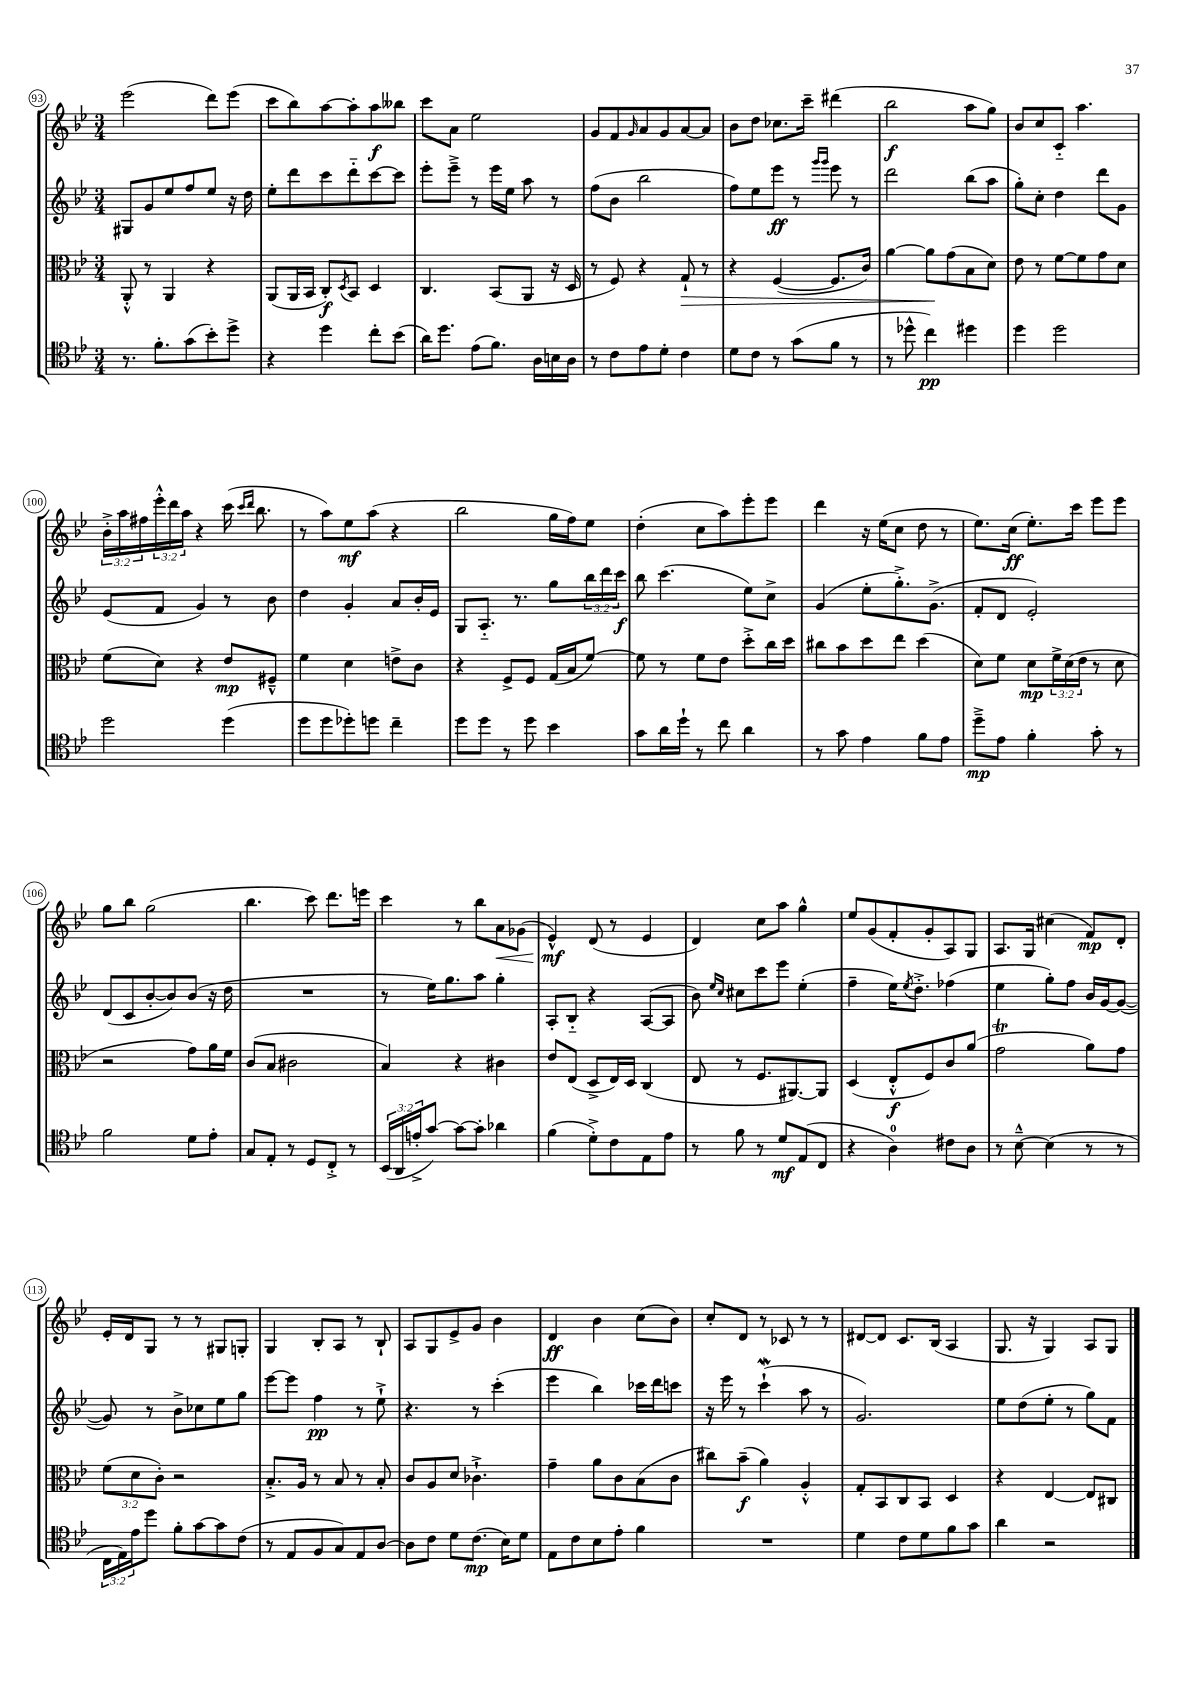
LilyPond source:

<<
\new StaffGroup <<
\new Staff = "s0" {
    \clef treble \key bes \major \numericTimeSignature \time 3/4 \override Staff.TupletNumber.text = #tuplet-number::calc-fraction-text
    ees'''2( d'''8) ees'''8( |
    c'''8 bes''8) a''8~ a''8-. a''8\f beses''8 |
    c'''8 a'8 ees''2 |
    g'8 f'8 \grace { g'16 } a'8 g'8 a'8~ a'8 |
    bes'8 d''8 ces''8. c'''16-- dis'''4( |
    bes''2\f a''8 g''8) |
    bes'8 c''8 c'8-_ a''4. |
    \tuplet 3/2 { bes'16-.-> a''16 fis''16 } \tuplet 3/2 { ees'''16-.-^ d'''16 a''16 } r4 c'''16( \grace { c'''16 d'''16 } bes''8. |
    r8 a''8) ees''8\mf a''8( r4 |
    bes''2 g''16 f''16) ees''8 |
    d''4-.( c''8 a''8) ees'''8-. ees'''8 |
    d'''4 r16 ees''16( c''8 d''8 r8 |
    ees''8.) c''16\ff( ees''8.-.) c'''16 ees'''8 ees'''8 |
    g''8 bes''8 g''2( |
    bes''4. c'''8) d'''8. e'''16 |
    c'''4 r8 bes''8 a'8\< ges'8( |
    ees'4-^\mf\!) d'8( r8 ees'4 |
    d'4) c''8 a''8 g''4-^ |
    ees''8 g'8( f'8-. g'8-. a8) g8 |
    a8. g16 cis''4( f'8\mp) d'8-. |
    ees'16-. d'16 g8 r8 r8 gis8 g8-. |
    g4 bes8-. a8 r8 bes8-! |
    a8 g8 ees'8-> g'8 bes'4 |
    d'4\ff bes'4 c''8( bes'8) |
    c''8-. d'8 r8 ces'8 r8 r8 |
    dis'8~ dis'8 c'8. bes16( a4 |
    g8. r16 g4) a8 g8 \bar "|." |
}
\new Staff = "s1" {
    \clef treble \key bes \major \numericTimeSignature \time 3/4 \override Staff.TupletNumber.text = #tuplet-number::calc-fraction-text
    gis8 g'8 ees''8 f''8 ees''8 r16 d''16 |
    ees''8-. d'''8 c'''8 d'''8-_ c'''8~ c'''8 |
    ees'''8-. ees'''8---> r8 ees'''16 ees''16 a''8 r8 |
    f''8( bes'8 bes''2 |
    f''8) ees''8 ees'''8\ff r8 \grace { g'''16 g'''16 } ees'''8 r8 |
    d'''2 bes''8( a''8 |
    g''8-.) c''8-. d''4 d'''8 g'8 |
    ees'8( f'8 g'4) r8 bes'8 |
    d''4 g'4-. a'8 bes'16-. ees'16 |
    g8 a8.-_ r8. g''8 \tuplet 3/2 { bes''16 d'''16 c'''16\f } |
    bes''8 c'''4.( ees''8) c''8-> |
    g'4( ees''8-. g''8.-.->) g'8.->( |
    f'8-. d'8 ees'2-.) |
    d'8( c'8 bes'8~-. bes'8) bes'8( r16 d''16 |
    R2. |
    r8 ees''16) g''8. a''8 g''4-. |
    a8-. bes8-_ r4 a8~( a8 |
    bes'8) \grace { ees''16 c''16 } cis''8 c'''8 ees'''8 ees''4-.( |
    f''4-- ees''16) \acciaccatura { ees''8 } d''8.-.-> fes''4( |
    ees''4 g''8-.) f''8 bes'16 g'16~ g'8~( |
    g'8) r8 bes'8-> ces''8 ees''8 g''8 |
    ees'''8~ ees'''8 f''4\pp r8 ees''8-!-> |
    r4. r8 c'''4-.( |
    ees'''4 bes''4) ces'''16 d'''16 c'''8 |
    r16 ees'''16 r8 c'''4-!\mordent( a''8 r8 |
    g'2.) |
    ees''8 d''8( ees''8-. r8 g''8) f'8 \bar "|." |
}
\new Staff = "s2" {
    \clef alto \key bes \major \numericTimeSignature \time 3/4 \override Staff.TupletNumber.text = #tuplet-number::calc-fraction-text
    a,8-.-^ r8 a,4 r4 |
    a,8( a,16 bes,16 c8-.\f) \acciaccatura { d8 } bes,8 d4 |
    c4. bes,8( a,8 r16 d16 |
    r8 f8) r4 g8-!\> r8 |
    r4 f4~( f8. c'16) |
    a'4~ a'8\! g'8( bes8 d'8) |
    ees'8 r8 f'8~ f'8 g'8 d'8 |
    f'8( d'8) r4 ees'8\mp fis8---^ |
    f'4 d'4 e'8-> c'8 |
    r4 f8-> f8 g16( bes16 f'8~) |
    f'8 r8 f'8 ees'8 d''8-.-> c''16 d''16 |
    cis''8 bes'8 d''8 ees''8 d''4( |
    d'8) f'8 d'8\mp \tuplet 3/2 { f'16-> d'16( ees'16 } r8 d'8 |
    r2 g'8) a'16 f'16 |
    c'8( bes8 cis'2 |
    bes4) r4 cis'4 |
    ees'8 ees8( d8-> ees16) d16 c4( |
    ees8 r8 f8. ais,8.~) ais,8 |
    d4( ees8-.-^\f f8) c'8 a'8( |
    g'2\trill a'8) g'8 |
    \tuplet 3/2 { f'8( d'8 c'8-.) } r2 |
    bes8.-.-> a16 r8 bes8 r8 bes8-. |
    c'8 a8 d'8 ces'4.-!-> |
    g'4-- a'8 c'8 bes8( c'8 |
    cis''8) bes'8--\f( a'4) a4-.-^ |
    g8-. bes,8 c8 bes,8 d4 |
    r4 ees4~ ees8 cis8 \bar "|." |
}
\new Staff = "s3" {
    \clef tenor \key bes \major \numericTimeSignature \time 3/4 \override Staff.TupletNumber.text = #tuplet-number::calc-fraction-text
    r8. f'8.-. g'8( bes'8-.) d''8-> |
    r4 d''4 c''8-. bes'8( |
    a'16) d''8. ees'8( f'8.) a16 b16 a16 |
    r8 c'8 ees'8 d'8-. c'4 |
    d'8 c'8 r8 g'8( f'8 r8 |
    r8 des''8-^ c''4\pp) dis''4 |
    d''4 d''2 |
    d''2 d''4( |
    d''8 d''8 des''8-.) d''8 c''4-- |
    d''8 d''8 r8 d''8 bes'4 |
    g'8 a'16 d''16-! r8 c''8 a'4 |
    r8 g'8 ees'4 f'8 ees'8 |
    d''8--->\mp ees'8 f'4-. g'8-. r8 |
    f'2 d'8 ees'8-. |
    g8 ees8-. r8 d8 c8-.-> r8 |
    \tuplet 3/2 { bes,16( a,16 e'16-.-> } g'8~) g'8~ g'8-. aes'4 |
    f'4( d'8-.->) c'8 ees8 ees'8 |
    r8 f'8 r8 d'8\mf ees8( c8 |
    r4 a4-0) cis'8 a8 |
    r8 bes8~---^ bes4( r8 r8 |
    \tuplet 3/2 { c16 ees16) ees'16 } d''8 f'8-. g'8~ g'8 c'8( |
    r8 ees8 f8 g8) ees8 a8~ |
    a8 c'8 d'8 c'8.\mp( bes16) d'8 |
    ees8 c'8 bes8 ees'8-. f'4 |
    R2. |
    d'4 c'8 d'8 f'8 g'8 |
    a'4 r2 \bar "|." |
}
>>
>>
\layout { \context { \Score currentBarNumber = #93 \override BarNumber.stencil = #(make-stencil-circler 0.1 0.3 ly:text-interface::print) } }
